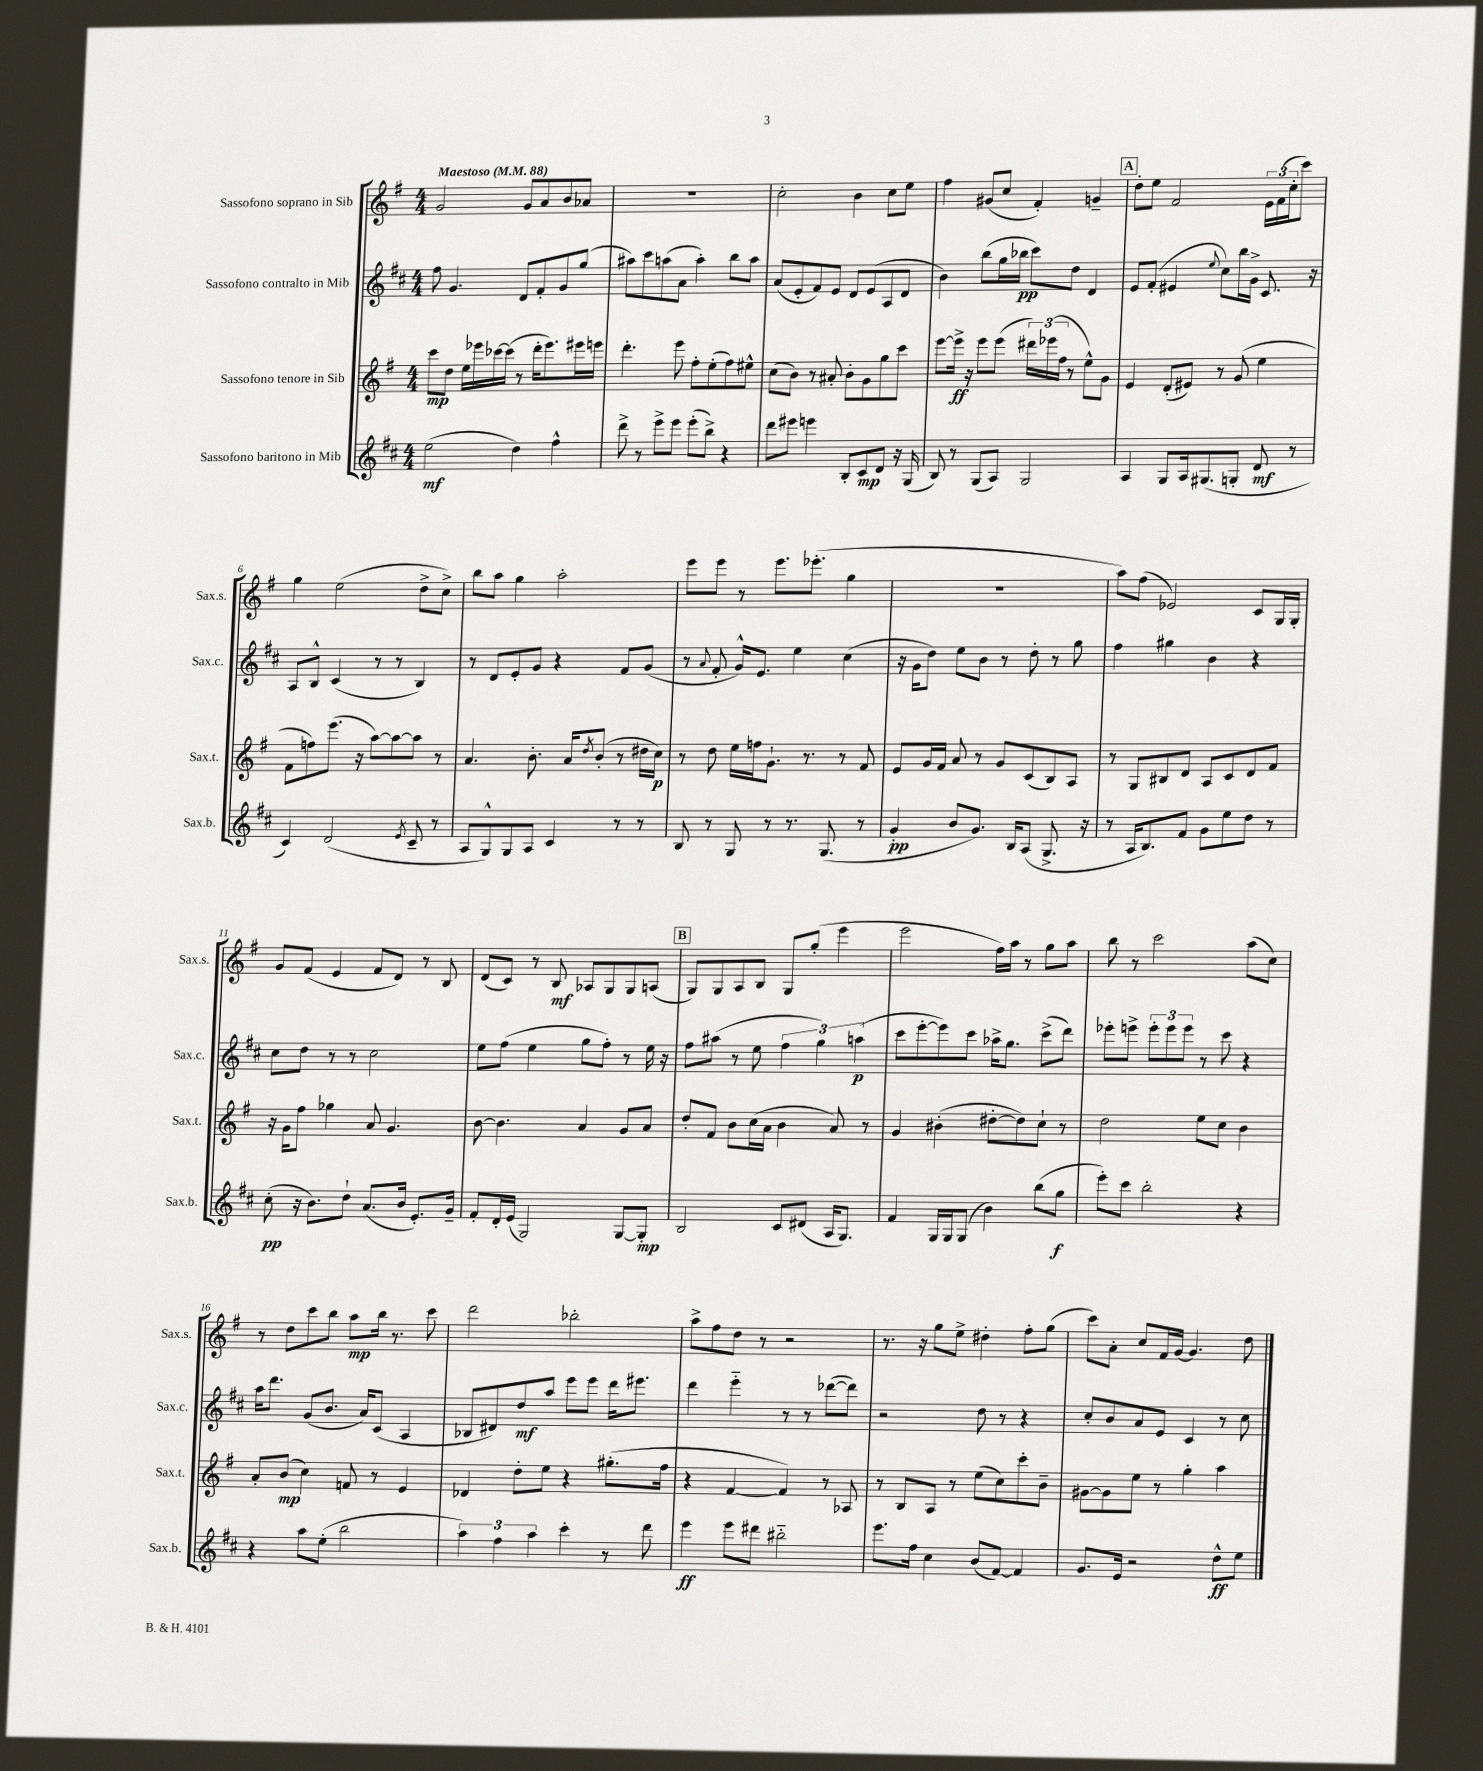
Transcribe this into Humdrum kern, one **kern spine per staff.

**kern	**kern	**kern	**kern
*staff4	*staff3	*staff2	*staff1
*clefG2	*clefG2	*clefG2	*clefG2
*k[f#c#]	*k[f#]	*k[f#c#]	*k[f#]
*M4/4	*M4/4	*M4/4	*M4/4
*MM88	*MM88	*MM88	*MM88
(2ee	8ccc	8ff#	2g
.	8dd	4.g	.
.	16ee	.	.
.	16eee-	.	.
.	[16ccc-	.	.
.	(16ccc-]	.	.
4dd)	8r	8d	8g
.	16ddd'	8f#'	8a
.	8.eee-)	.	.
4ff#^^	.	8g	8b
.	16eee#	(8gg	8a-
.	16eee	.	.
=	=	=	=
8ddd^	4.ddd'	8aa#)	1r
8r	.	8ccc#	.
8eee^	.	(8aa	.
8eee	8eee	8a	.
(8eee'	8ff#'	4aa')	.
8bb^)	(8ee'	.	.
4r	8ff#)	8bb	.
.	8ee#^^	8aa	.
=	=	=	=
8ddd	(8cc	(8a	2cc'
8eee#	8b)	8e'	.
4eee	8r	8f#)	.
.	8a#'	8e	.
8B'	8b'	8d	4b
8c#	8g	(8e	.
8d	8gg	8A	8cc
16r	8ccc	8d	8ee
(16G	.	.	.
=	=	=	=
8B)	[8eee	4b)	4ff#
8r	16eee^]	.	.
.	16r	.	.
(8G	8eee	(8bb	(8g#
8A)	(8eee	16gg	8cc
.	.	16bb-	.
2G	24ddd#)	8ccc#)	4f#')
.	(24eee-	.	.
.	24ff#	.	.
.	8r	8dd	.
.	8ee^^)	4d	4g~
.	8g	.	.
=	=	=	=
4A	4e	8e	8dd'
.	.	(8f#'	8ee
8G	(8d'	4e#	2f#
16A	8e#)	.	.
(8.G#	.	.	.
.	.	8qqee	.
.	8r	8cc#)	.
8G'	(8g	16bb	.
.	.	16g^	.
8d	4ee	8.c#	24e
.	.	.	(24f#
.	.	.	24cc'
8r	.	.	8ccc)
.	.	16r	.
=	=	=	=
4c#)	8f#	8A	4gg
.	8ff)	8B^^	.
(2d	(8.eee	(4c#	(2ee
.	16r	.	.
.	[8aa)	8r	.
.	8aa_	8r	.
8qe	.	.	.
8c#~	8aa]	4B)	8dd^
8r	8r	.	8cc^)
=	=	=	=
8A	4.a	8r	8bb
8G^^)	.	8d	8aa
8G	.	8e'	4gg
8A	8.b'	8g	.
4c#	.	4r	2aa'
.	16a	.	.
.	8qdd	.	.
.	(8b'	.	.
8r	8r	8f#	.
8r	16dd#	(8g	.
.	16cc)	.	.
=	=	=	=
8B	8r	8r	8eee
.	.	8qqa	.
8r	8dd	8f#'	8eee
8G	16ee	16g^^)	8r
.	16ff	8.e	.
8r	8.g`	.	8.eee
8.r	.	4ee	.
.	8.r	.	(8.eee-'
(8.G	.	.	.
.	8r	(4cc#	4gg
8r	8f#	.	.
=	=	=	=
4g'	8e	16r	1r
.	.	16g	.
.	16g	8dd)	.
.	16f#	.	.
8b	8a	8ee	.
8.g)	8r	8b	.
.	8g	8r	.
16B	.	.	.
(8A	(8c	8dd'	.
8.G^	8B)	8r	.
.	8A	8gg	.
16r	.	.	.
=	=	=	=
8r	8r	4ff#	8aa)
16A	8G	.	(8ff#
8.B)	.	.	.
.	8B#	4gg#	2e-)
8f#	8d	.	.
8g	8A	4b	.
8ee	8c	.	.
8dd	8d	4r	8c
8r	8f#	.	16G
.	.	.	16G'
=	=	=	=
(8cc#'	16r	8cc#	8g
.	16g	.	.
16r	8ff#	8dd	(8f#
8.b)	.	.	.
.	4gg-	8r	4e
8dd`	.	8r	.
(8.a	8a	2cc#	8f#
.	4.g	.	8d)
16b	.	.	.
8.e')	.	.	8r
.	.	.	8B
16g~	.	.	.
=	=	=	=
8f#'	[8b	8ee	(8d
16d'	4.b]	(8ff#	8c)
(16e	.	.	.
2G)	.	4ee	8r
.	.	.	8B
.	4a	8gg	8A-
.	.	8ff#')	8G
[8G	8g	8r	8G
8G']	8a	16ee	(8A
.	.	16r	.
=	=	=	=
2B	8dd'	8ff#	8G)
.	8f#	(8aa#	8G
.	8b	8r	8A
.	(16cc	8ee	8B
.	16a	.	.
8c#	4b	6ff#	8G
(8d#	.	.	(8gg'
.	.	6gg)	.
16A	8a)	.	4eee
8.G)	.	.	.
.	.	(6aa	.
.	8r	.	.
=	=	=	=
4f#	4g	8ccc#	2eee
.	.	[8eee'	.
16G	(4b#'	8eee])	.
16G	.	.	.
(8G	.	8ccc#	.
4b)	[8dd#'	16aa-^	16ff#)
.	.	8.gg	16aa
.	8dd#])	.	8r
(8bb	8cc`	(8ccc#^	8gg
8gg	8r	8ddd)	8aa
=	=	=	=
8eee')	2dd	8eee-'	8bb
8ccc#	.	8eee^	8r
2bb'	.	12eee'	2ccc
.	.	12eee	.
.	.	12eee	.
.	8ee	8r	.
.	8cc	8ccc#	.
4r	4b	4r	(8aa
.	.	.	8cc)
=	=	=	=
4r	8a'	16aa	8r
.	.	8.ddd	.
.	(8b	.	8dd
8aa	4cc)	(8g	8ccc
(8ee'	.	8.b	8bb
2bb	8f	.	8aa
.	.	16a)	.
.	8r	(8c#	16bb
.	.	.	8.r
.	4e	4A	.
.	.	.	8ccc
=	=	=	=
6aa)	4d-	8B-	2ddd
.	.	8d#)	.
6ff#	.	.	.
.	8dd'	8dd	.
6aa	.	.	.
.	8ee	8aa	.
4ccc#'	4r	8eee	2bb-'
.	.	8eee	.
8r	(8.gg#'	16ddd	.
.	.	8.eee#	.
8ddd	.	.	.
.	16ff#	.	.
=	=	=	=
4eee	4r	4ddd	8aa^
.	.	.	8ff#
8eee	[4f#	4eee'~	8dd
8ddd#	.	.	8r
2bb#'~	4f#])	8r	2r
.	.	8r	.
.	8r	([8ddd-	.
.	8A-	8ddd-])	.
=	=	=	=
8.eee	8r	2r	8.r
.	8B	.	.
16ff#	.	.	16r
4cc#	8A	.	8gg
.	8r	.	8ee^
(8b	(8ee	8dd	4dd#'
[8f#)	8cc)	8r	.
4f#]	8ccc'	4r	8ff#'
.	8b~	.	(8gg
=	=	=	=
8.g	[8g#	8cc#'	8ccc)
.	8g#]	8b	8a'
16e	.	.	.
2r	8ee	8a	8cc
.	8r	8e	16f#
.	.	.	[16g
.	4gg'	4c#	4.g]
8dd^^	4aa	8r	.
8ee	.	8cc#	8dd
==	==	==	==
*-	*-	*-	*-
